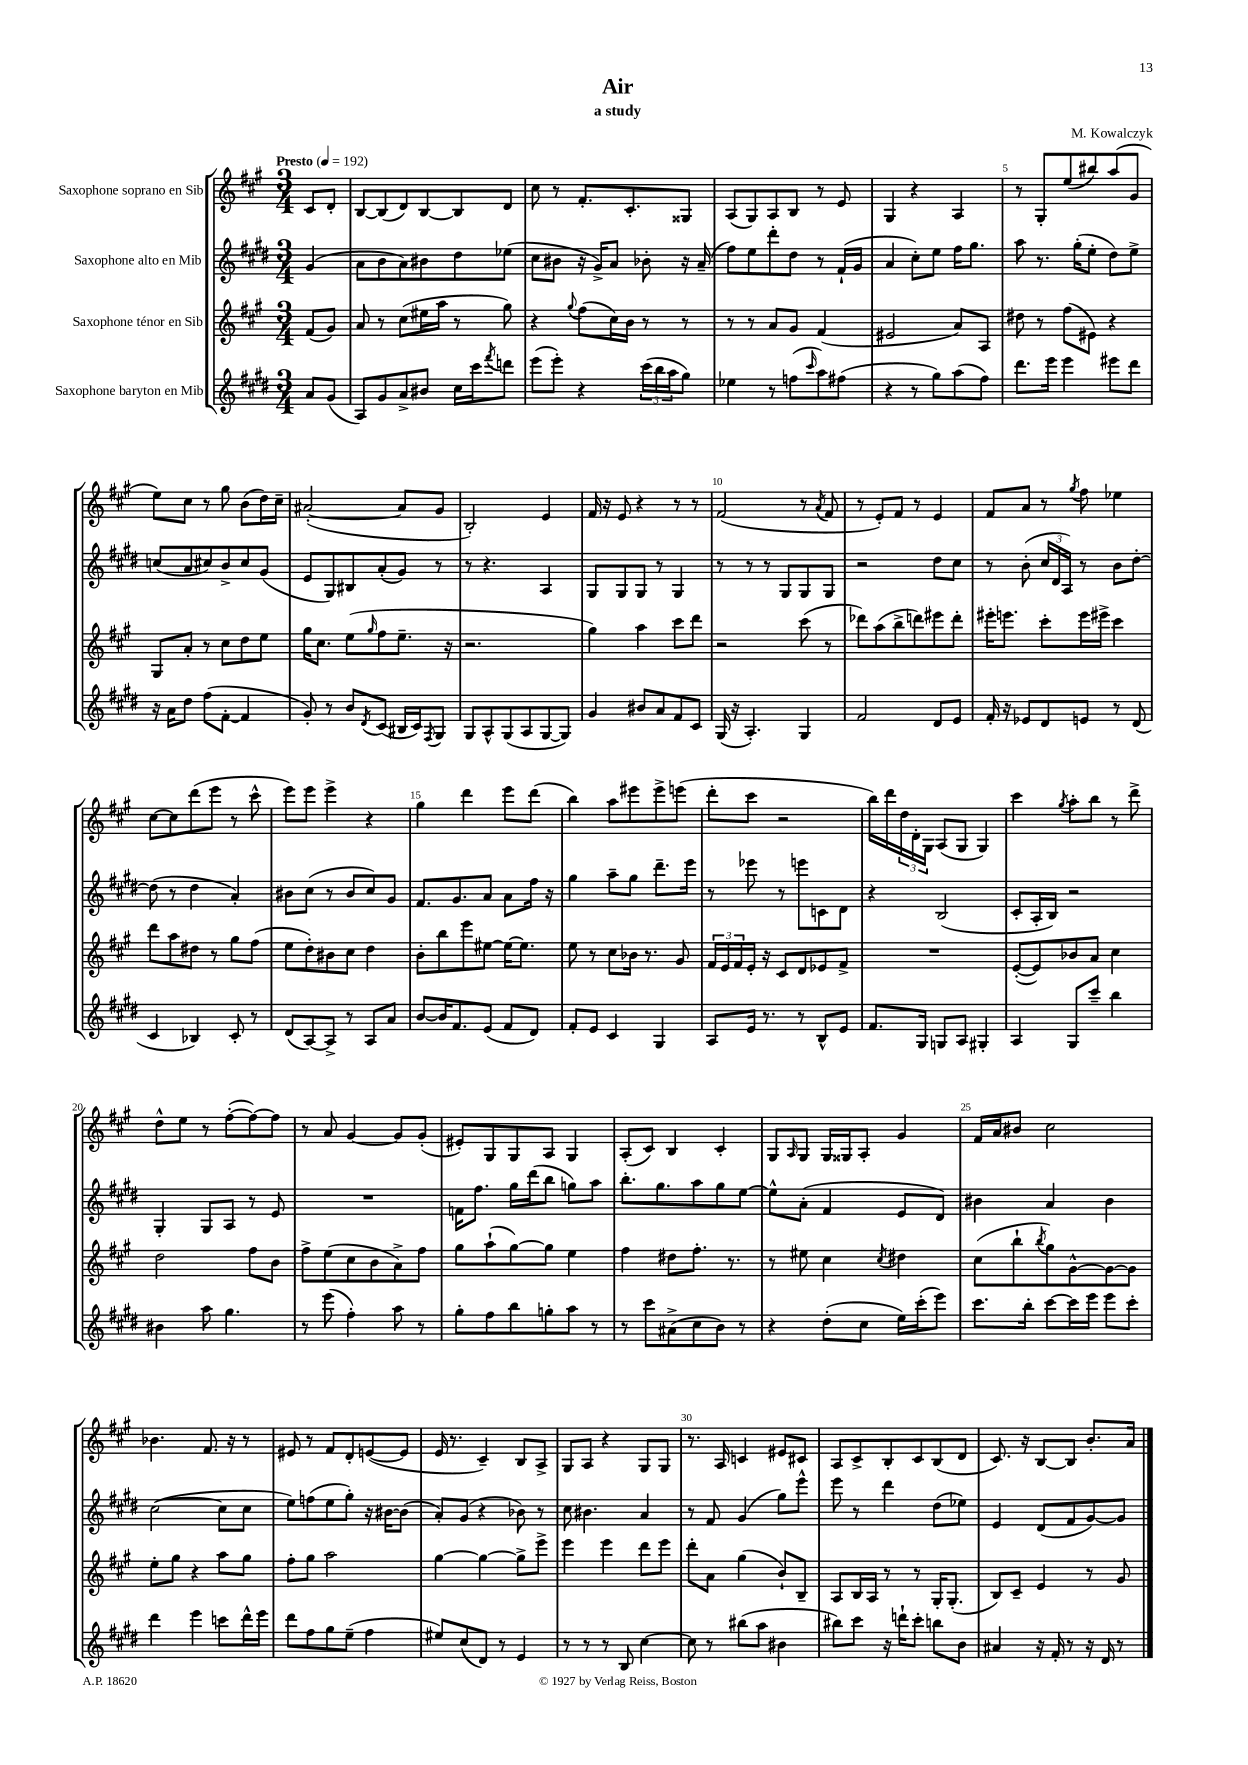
\header { title = "Air" composer = "M. Kowalczyk" subtitle = "a study" }
<<
\new StaffGroup <<
\new Staff = "s0" \with { instrumentName = "Saxophone soprano en Sib" } {
    \clef treble \key a \major \numericTimeSignature \time 3/4 \partial 4 \tempo "Presto" 4 = 192
    cis'8 d'8-. |
    b8~ b8( d'8) b8~ b8 d'8 |
    cis''8 r8 fis'8.-. cis'8.-. gisis8 |
    a8( gis8) a8 b8 r8 e'8 |
    gis4 r4 a4 |
    r8 gis8-. e''8( bis''8) a''8( gis'8 |
    e''8) cis''8 r8 gis''8 b'8( d''16) cis''16-- |
    ais'2~-.( ais'8 gis'8 |
    b2-.) e'4 |
    fis'16 r16 e'8 r4 r8 r8 |
    fis'2( r8 \acciaccatura { a'8 } fis'8 |
    r8 e'8-.) fis'8 r8 e'4 |
    fis'8 a'8 r8 \acciaccatura { gis''8 } fis''8 ees''4 |
    cis''8~ cis''8 d'''8( e'''8 r8 cis'''8-^ |
    e'''8) e'''8 e'''4-> r4 |
    gis''4 d'''4 e'''8 d'''8( |
    b''4) a''8 eis'''8 eis'''8-> e'''8( |
    d'''8-. cis'''8 r2 |
    b''16) d'''16 \tuplet 3/2 { d''16 d'16-. gis16 } a8( gis8 gis4) |
    cis'''4 \acciaccatura { gis''8 } a''8-. b''8 r8 d'''8-> |
    d''8-^ e''8 r8 fis''8~-.( fis''8~) fis''8 |
    r8 a'8 gis'4~ gis'8 gis'8-.( |
    eis'8-.) gis8 gis8 a8 gis4 |
    a8-.( cis'8) b4 cis'4-. |
    gis8 \grace { a16 } gis8 gis16 gisis16 a8-. gis'4 |
    fis'16 a'16 bis'8 cis''2 |
    bes'4. fis'8. r16 r8 |
    eis'8 r8 fis'8 d'8-. e'8~( e'8 |
    e'16 r8. cis'4--) b8 a8-> |
    gis8 a8 r4 gis8 gis8 |
    r8. a16 c'4 eis'8 cis'8 |
    a8 cis'8-> b8-. cis'8 b8( d'8 |
    cis'8.) r16 b8~ b8 b'8.-. a'16 \bar "|." |
}
\new Staff = "s1" \with { instrumentName = "Saxophone alto en Mib" } {
    \clef treble \key e \major \numericTimeSignature \time 3/4 \partial 4
    gis'4( |
    a'8 b'8 a'8) bis'8 dis''8 ees''8( |
    cis''8 bis'8 r16 gis'16->) a'8 bes'8-. r16 a'16--( |
    fis''8) e''8 dis'''8-. dis''8 r8 fis'16-!( gis'16 |
    a'4 cis''8-.) e''8 fis''16 gis''8. |
    a''8 r8. gis''16-.( e''8-. dis''8) e''8-> |
    c''8( a'8 cis''8) b'8-> cis''8 gis'8( |
    e'8 gis8) bis8 a'8-.( gis'8) r8 |
    r8 r4. a4 |
    gis8 gis8 gis8 r8 gis4 |
    r8 r8 r8 gis8 gis8 gis8 |
    r2 dis''8 cis''8 |
    r8 b'8-.( \tuplet 3/2 { cis''16 dis'16 a16) } r8 b'8 dis''8~-. |
    dis''8( r8 dis''4 a'4-.) |
    bis'8 cis''8( r8 bis'8 cis''8) gis'8 |
    fis'8. gis'8. a'8 a'8 fis''16 r16 |
    gis''4 a''8-- gis''8 dis'''8.-- e'''16 |
    r8 ees'''8 r8 e'''8 c'8 dis'8 |
    r4 b2( |
    cis'8-. a16-. b16) r2 |
    gis4-. gis8 a8 r8 e'8 |
    R2. |
    f'16 fis''8. gis''16 dis'''16( b''8 g''8) a''8 |
    b''8.-. gis''8. a''8 gis''8 e''8~ |
    e''8-^ a'8-.( fis'4 e'8 dis'8) |
    bis'4 a'4 bis'4 |
    cis''2~( cis''8 cis''8 |
    e''8) f''8( e''8 gis''8-.) r16 bis'16~ bis'8( |
    a'8-.) gis'8( r4 bes'8) r8 |
    cis''8 bis'4. a'4 |
    r8 fis'8 gis'4( gis''8) e'''8-^ |
    e'''8 r8 dis'''4 dis''8( ees''8) |
    e'4 dis'8( fis'8 gis'8~) gis'8 \bar "|." |
}
\new Staff = "s2" \with { instrumentName = "Saxophone ténor en Sib" } {
    \clef treble \key a \major \numericTimeSignature \time 3/4 \partial 4
    fis'8( gis'8) |
    a'8 r8 cis''8( eis''16 a''16 r8 gis''8) |
    r4 \appoggiatura { gis''8 } fis''8( cis''16) b'16 r8 r8 |
    r8 r8 a'8 gis'8 fis'4( |
    eis'2 a'8) a8 |
    dis''8 r8 fis''8( eis'8) r4 |
    gis8 a'8-. r8 cis''8 d''8 e''8 |
    gis''16 cis''8. e''8( \grace { gis''16 } fis''8 e''8.-- r16 |
    r2. |
    gis''4) a''4 cis'''8 d'''8 |
    r2 cis'''8( r8 |
    des'''8) a''8( b''8-> d'''8) eis'''8 d'''8-. |
    eis'''16-. e'''8. cis'''8-. e'''16 eis'''16-> cis'''4 |
    d'''8 a''8 dis''8 r8 gis''8 fis''8( |
    e''8 d''8-.) bis'8 cis''8 d''4 |
    b'8-. b''8 e'''8 eis''8~ eis''16~ eis''8. |
    e''8 r8 cis''8 bes'16 r8. gis'8 |
    \tuplet 3/2 { fis'16 e'16 fis'16 } e'16-. r16 cis'8 d'8 ees'8 fis'8-> |
    R2. |
    e'8~-.( e'8) bes'8 a'8 cis''4 |
    d''2 fis''8 b'8 |
    fis''8-> e''8( cis''8 b'8 a'8->) fis''8 |
    gis''8 a''8-!( gis''8~) gis''8 e''4 |
    fis''4 dis''8 fis''8.-. r8. |
    r8 eis''8 cis''4 \acciaccatura { cis''8 } dis''4 |
    cis''8( b''8-! \acciaccatura { b''8 } gis''8) gis'8~-^ gis'8~ gis'8 |
    e''8-. gis''8 r4 a''8 gis''8 |
    fis''8-. gis''8 a''2 |
    gis''4~ gis''4~ gis''8-> e'''8-> |
    e'''4 e'''4 d'''8 e'''8 |
    d'''8-. a'8 gis''4( b'8-!) b8-- |
    a8 b16 a16 r8 r8 gis16-. gis8.-.( |
    b8) cis'8-- e'4 r8 gis'8 \bar "|." |
}
\new Staff = "s3" \with { instrumentName = "Saxophone baryton en Mib" } {
    \clef treble \key e \major \numericTimeSignature \time 3/4 \partial 4
    a'8 gis'8( |
    a8) gis'8 a'8-> bis'8 cis''16 cis'''16 \acciaccatura { fis'''8 } d'''8 |
    e'''8( e'''8-.) r4 \tuplet 3/2 { cis'''16( b''16 a''16 } gis''8) |
    ees''4 r8 f''8( \grace { cis'''16 } a''8) fis''8( |
    r4 r8 gis''8) a''8( fis''8) |
    dis'''8. e'''16 e'''4 eis'''8 dis'''8 |
    r16 a'16 dis''8 fis''8( fis'8~-. fis'4 |
    gis'8-.) r8 b'8 \acciaccatura { dis'8 } cis'8( bis16 cis'16) \acciaccatura { fis8 } gis8 |
    gis8 a8-^ gis8( a8 gis8~ gis8) |
    gis'4 bis'8 a'8 fis'8 cis'8 |
    gis16( r16 a4.-.) gis4 |
    fis'2 dis'8 e'8 |
    fis'16-. r16 ees'8 dis'8 e'8 r8 dis'8( |
    cis'4 bes4) cis'8-. r8 |
    dis'8( a8~) a8-> r8 a8 a'8 |
    b'8~ b'16 fis'8. e'8( fis'8 dis'8) |
    fis'8-. e'8 cis'4 gis4 |
    a8 e'16 r8. r8 b8-^ e'8 |
    fis'8. gis16 g8 a8 gis4-. |
    a4 gis8 cis'''8-- b''4 |
    bis'4 a''8 gis''4. |
    r8 e'''8( fis''4-.) a''8 r8 |
    gis''8-. fis''8 b''8 g''8-. a''8 r8 |
    r8 cis'''8 ais'8->( cis''8 b'8) r8 |
    r4 dis''8-.( cis''8 e''16) cis'''16-.( e'''8) |
    cis'''8. b''16-. cis'''8~ cis'''16 e'''16 e'''8 cis'''8-. |
    dis'''4 e'''4 c'''8 dis'''16-^ e'''16 |
    dis'''8 fis''8 gis''8 e''8--( fis''4 |
    eis''8) cis''8( dis'8) r8 e'4 |
    r8 r8 r8 b8 cis''4~ |
    cis''8 r8 bis''8( a''8 bis'4 |
    bis''8) cis'''8 r16 d'''16-! cis'''8-. b''8 b'8 |
    ais'4 r16 fis'16-. r8 r16 dis'16 r8 \bar "|." |
}
>>
>>
\layout { \context { \Score \override BarNumber.break-visibility = ##(#f #t #t) barNumberVisibility = #(every-nth-bar-number-visible 5) } }
